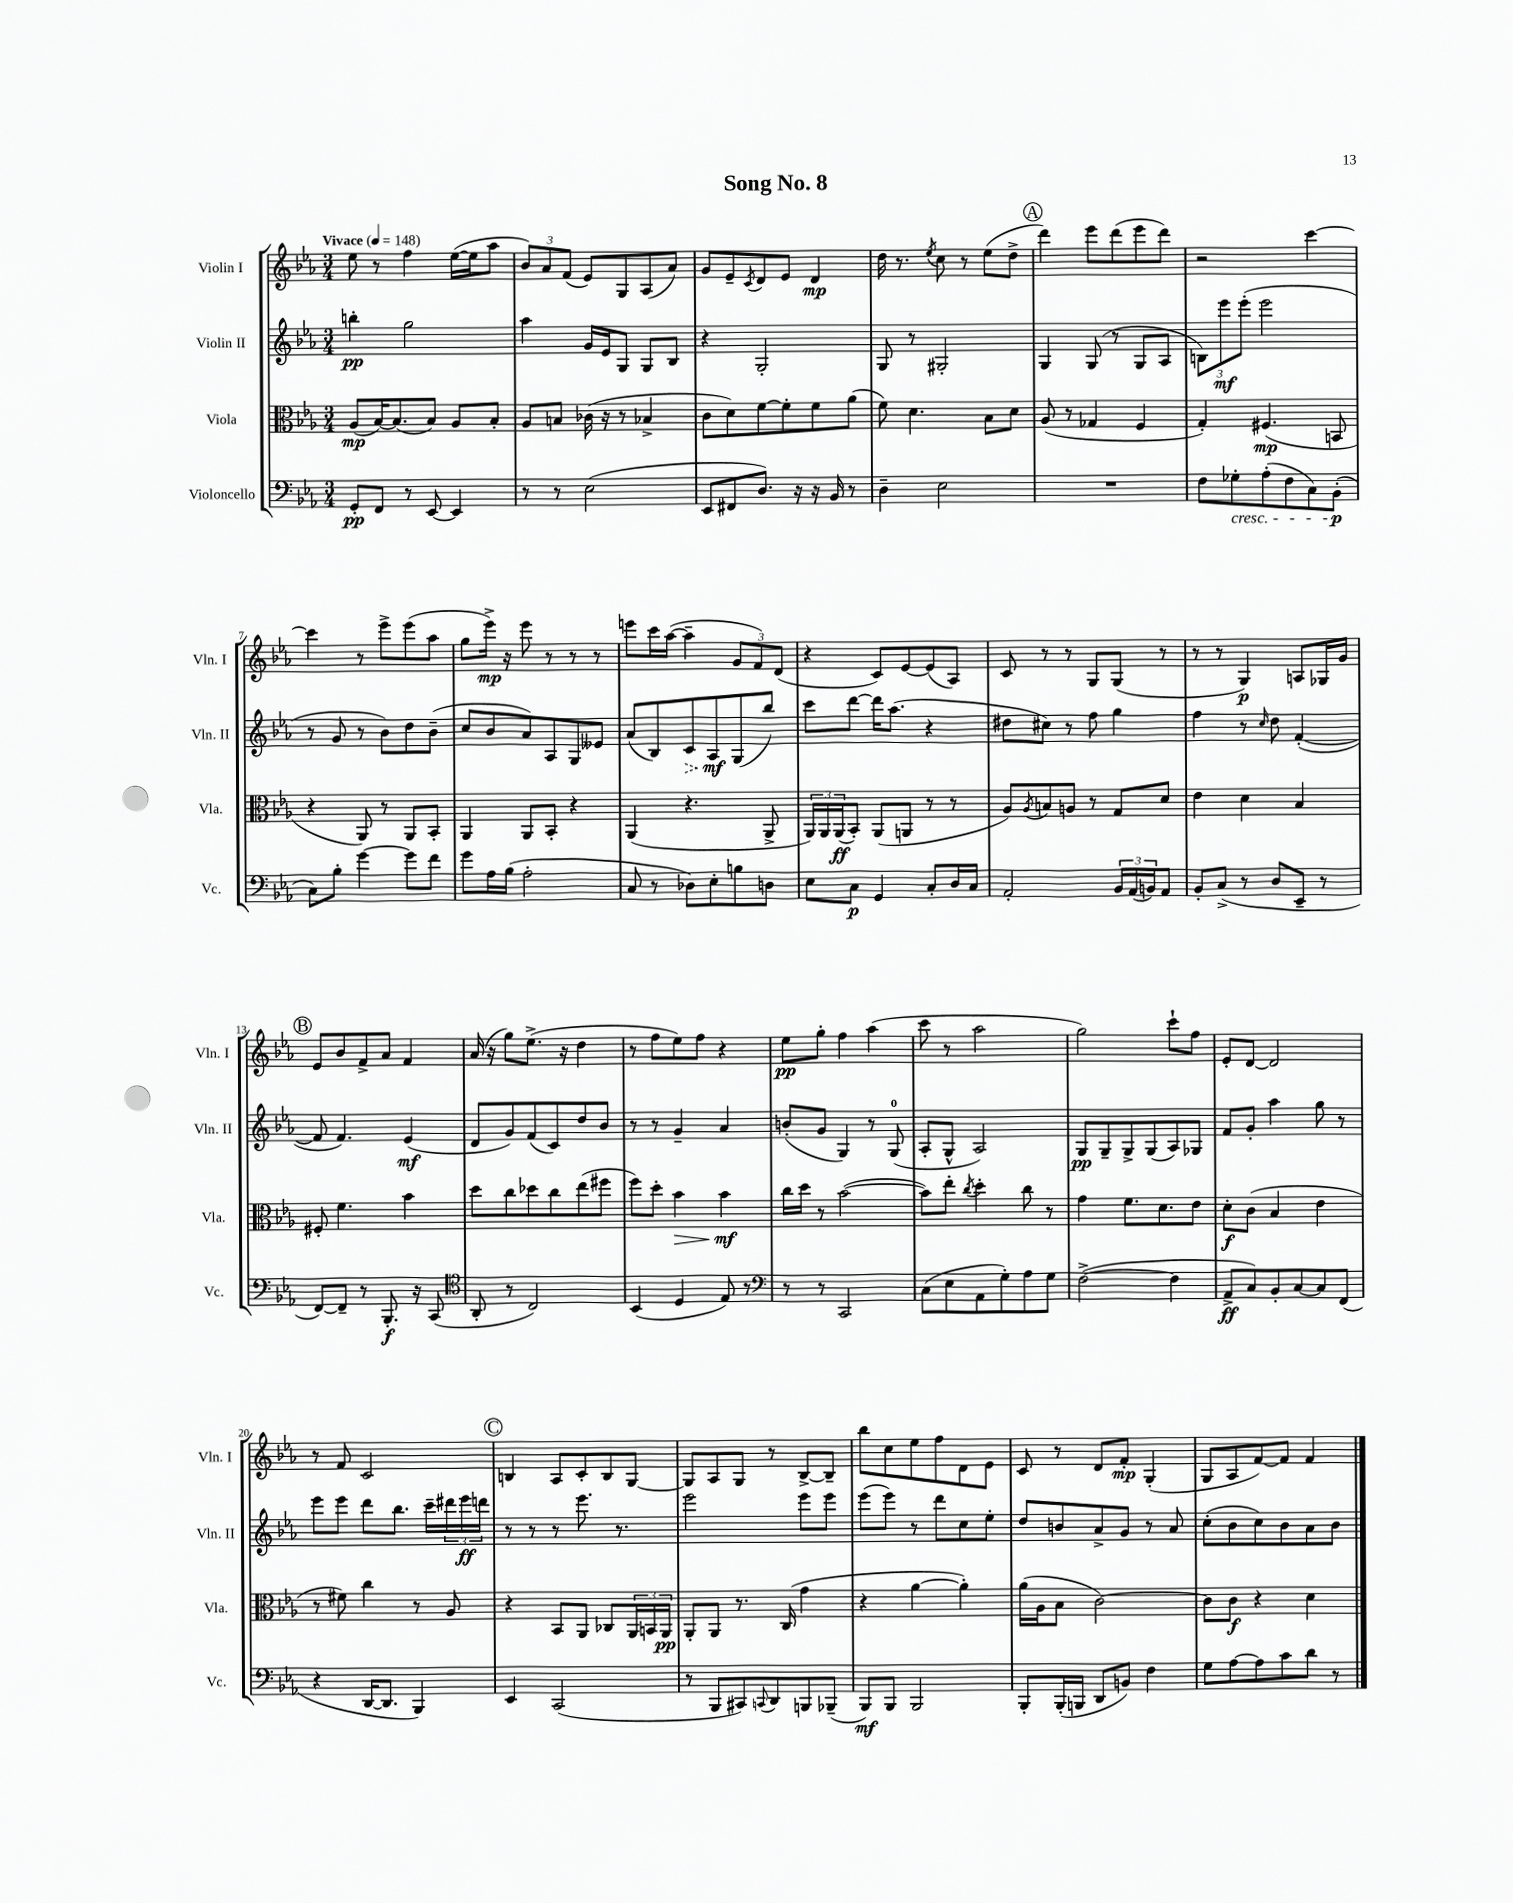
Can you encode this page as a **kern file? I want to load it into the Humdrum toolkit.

**kern	**kern	**kern	**kern
*staff4	*staff3	*staff2	*staff1
*clefF4	*clefC3	*clefG2	*clefG2
*k[b-e-a-]	*k[b-e-a-]	*k[b-e-a-]	*k[b-e-a-]
*M3/4	*M3/4	*M3/4	*M3/4
*MM148	*MM148	*MM148	*MM148
8GG'/L	(8A-/L	4bb'\	8ee-\
8FF/J	[16B-/K)	.	8r
.	(8.B-/]	.	.
8r	.	2gg\	4ff\
[8EE-/	8B-/J)	.	.
4EE-/]	8A-/L	.	([16ee-\LL
.	.	.	16ee-\]J
.	8B-'/J	.	8aa-\J
=	=	=	=
8r	8A-/L	4aa-\	12b-/L)
.	.	.	12a-/
8r	8B/J	.	.
.	.	.	(12f/J
(2E-\	(16c-\	16g/LL	8e-/L)
.	16r	16e-/J	.
.	8r	8G/J	8G/
.	4B-^/	8G/L	(8A-/
.	.	8B-/J	8a-/J)
=	=	=	=
8EE-/L	8c\L	4r	8g/L
8FF#/	8d\)	.	8e-~/
.	.	.	8qc/
8.D/J)	[8f\	2G'/	8d/
.	8f'\]	.	8e-/J
16r	.	.	.
16r	8f\	.	4d/
16BB-/	.	.	.
8r	(8a-\J	.	.
=	=	=	=
4D~\	8f\)	8G/	16dd\
.	.	.	8.r
.	4.d\	8r	.
.	.	.	8qee-/
2E-\	.	2G#'/	8cc\
.	.	.	8r
.	8B-\L	.	(8ee-\L
.	8d\J	.	8dd^\J
=	=	=	=
2.r	(8A-/	4G/	4ddd\)
.	8r	.	.
.	4G-/	(8G/	8eee-\L
.	.	8r	(8ddd\
.	4F/	8G/L	8eee-\
.	.	8A-/J	8ddd\J)
=	=	=	=
8F\L	4G'/)	12B\L)	2r
.	.	12eee-\	.
8G-'\	.	.	.
.	.	(12eee-'\J	.
(8A-'\	(4.F#/	2eee-\	.
8F\	.	.	.
8C\)	.	.	[4ccc\
(8BB-'\J	8BB/	.	.
=	=	=	=
8C\L)	4r	8r	4ccc\]
8B-'\J	.	8g/	.
[4g\	8AA-/)	8r	8r
.	8r	8b-\L)	8eee-^\L
8g\]L	8AA-/L	8dd\	(8eee-\
8f\J	8BB-'/J	(8b-~\J	8aa-\J
=	=	=	=
8g\L	4AA-/	8cc/L	8gg\L
16A-\L	.	8b-/	16eee-^\Jk)
(16B-\JJ	.	.	16r
2A-'\	8AA-/L	8a-/)	8eee-\
.	8BB-'/J	8A-/	8r
.	4r	8G/	8r
.	.	8e--/J	8r
=	=	=	=
8C/	(4AA-/	(8a-/L	8eee\L
8r	.	8B-/)	16ccc\L
.	.	.	([16aa-\JJ
8D-\L)	4.r	8c/	4aa-~\]
8E-'\	.	8A-/	.
8B\	.	(8G/	12g/L
.	.	.	12f/)
8D\J	8AA-^/	8bb-/J)	.
.	.	.	(12d/J
=	=	=	=
8E-\L	24AA-/LL)	8ccc\L	4r
.	24AA-/	.	.
.	(24AA-/J	.	.
8C\J	8BB-'/J)	[8ddd\J	.
4GG/	(8AA-/L	16ddd\]LK	8c/L)
.	.	(8.aa-\J	.
.	8AA/J	.	[8e-/
8C'/L	8r	4r	(8e-/]
16D/L	8r	.	8A-/J)
16C/JJ	.	.	.
=	=	=	=
2AA-'/	8A-/L)	8dd#\L	8c/
.	8qA-/	.	.
.	8B/	8cc#\J)	8r
.	8A/J	8r	8r
.	8r	8ff\	8G/L
24BB-/LL	8G/L	4gg\	(8G/J
(24AA-/	.	.	.
24BB/J)	.	.	.
8AA-/J	8d/J	.	8r
=	=	=	=
8BB-'/L	4e-\	4ff\	8r
(8C^/J	.	.	8r
8r	4d\	8r	4G/)
.	.	16qqcc/	.
8D/L	.	8dd\	.
8EE-~/J	4B-/	([4f'/	8A/L
8r	.	.	16G-/L
.	.	.	16g/JJ
=	=	=	=
[8FF/L)	8F#'/	8f/]	8e-/L
8FF~/]J	4.f\	4.f/)	8b-/
8r	.	.	8f^/
8.BBB-'/	.	.	8a-/J
.	4b-\	(4e-/	4f/
16r	.	.	.
(8CC/	.	.	.
=	=	=	=
*clefC4	*	*	*
8AA-'/	8dd\L	8d/L	(16a-/
.	.	.	16r
8r	8cc\	8g/)	8gg\L)
2C/)	8dd-\	(8f/	(8.ee-^\J
.	8cc\	8c/)	.
.	.	.	16r
.	(8ee-\	8dd/	4dd\
.	8ff#\J	8b-/J	.
=	=	=	=
(4BB-/	8ff\L)	8r	8r
.	8dd'\J	8r	8ff\L
4D/	4b-\	4g~/	8ee-\)
.	.	.	8ff\J
8E-/)	4b-\	4a-/	4r
8r	.	.	.
=	=	=	=
*clefF4	*	*	*
8r	16cc\LL	(8b'/L	8ee-\L
.	16dd\JJ	.	.
8r	8r	8g/J	8gg'\J
2CC/	([2b-\	4G/)	4ff\
.	.	8r	(4aa-\
.	.	(8G/	.
=	=	=	=
(8C\L	8b-\]L)	8A-'/L	8ccc\
8E-\	8ee-'\J	8G^^/J	8r
.	8qcc/	.	.
8AA-\	4dd'\	2A-/)	2aa-\
8G'\)	.	.	.
8A-\	8cc\	.	.
8G\J	8r	.	.
=	=	=	=
([2F^\	4g\	8G/L	2gg\)
.	.	8G~/	.
.	8.f\L	8G^/	.
.	.	(8G/	.
.	8.d\	.	.
4F\]	.	8A-/)	8ccc`\L
.	8e-\J	8G-/J	8ff\J
=	=	=	=
8AA-^/L	8d'\L	8f/L	8e-'/L
8C/)	(8c\J	8g'/J	[8d/J
8BB-'/	4B-/	4aa-\	2d/]
[8C/	.	.	.
8C/]	4e-\	8gg\	.
(8FF/J	.	8r	.
=	=	=	=
4r	8r	8eee-\L	8r
.	8f#\)	8eee-\J	8f/
[16DD/LK	4cc\	8ddd\L	2c/
8.DD/]J	.	.	.
.	.	8.bb-\J	.
4BBB-/)	8r	.	.
.	.	16ccc~\LL	.
.	8A-/	24ddd#\	.
.	.	24eee-\	.
.	.	24ddd\JJ	.
=	=	=	=
4EE-/	4r	8r	4B/
.	.	8r	.
(2CC/	8BB-/L	8r	8A-/L
.	8AA-/J	8.eee-\	8c'/
.	8C-/L	.	8B/
.	.	8.r	.
.	24AA-/L	.	[8G/J
.	24BB/	.	.
.	24AA-/JJ	.	.
=	=	=	=
8r	8AA-'/L	2eee-\	8G/]L
8BBB-/L	8AA-/J	.	8A-/
8CC#/)	8.r	.	8G/J
8qqCC/	.	.	.
8DD/	.	.	8r
.	(16C/	.	.
8BBB/	4g\	8eee-\L	[8B-^/L
(8BBB-~/J	.	8eee-\J	8B-~/]J
=	=	=	=
8BBB-/L)	4r	(8eee-\L	8bb-\L
8BBB-/J	.	8eee-\J)	8cc\
2BBB-/	[4a-\	8r	8ee-\
.	.	8ddd\L	8ff\
.	4a-'\])	8cc\	8d\
.	.	8ee-'\J	8e-\J
=	=	=	=
8BBB-'/L	(16a-\LL	8dd/L	8c/
.	16A-\J	.	.
(16BBB-'/L	8B-\J	8b/	8r
16BBB/JJ	.	.	.
8DD/L	[2c\)	8a-^/	8d/L
8BB/J)	.	8g/J	8f'/J
4F\	.	8r	(4G'/
.	.	8a-/	.
=	=	=	=
8G\L	8c\]L	(8cc'\L	8G/L
[8A-\	8c\J	8b-\	8A-/
8A-\]	4r	8cc\)	[8f/)
8c\	.	8b-\	8f/]J
8d\J	4d\	8a-\	4f/
8r	.	8b-\J	.
==	==	==	==
*-	*-	*-	*-
